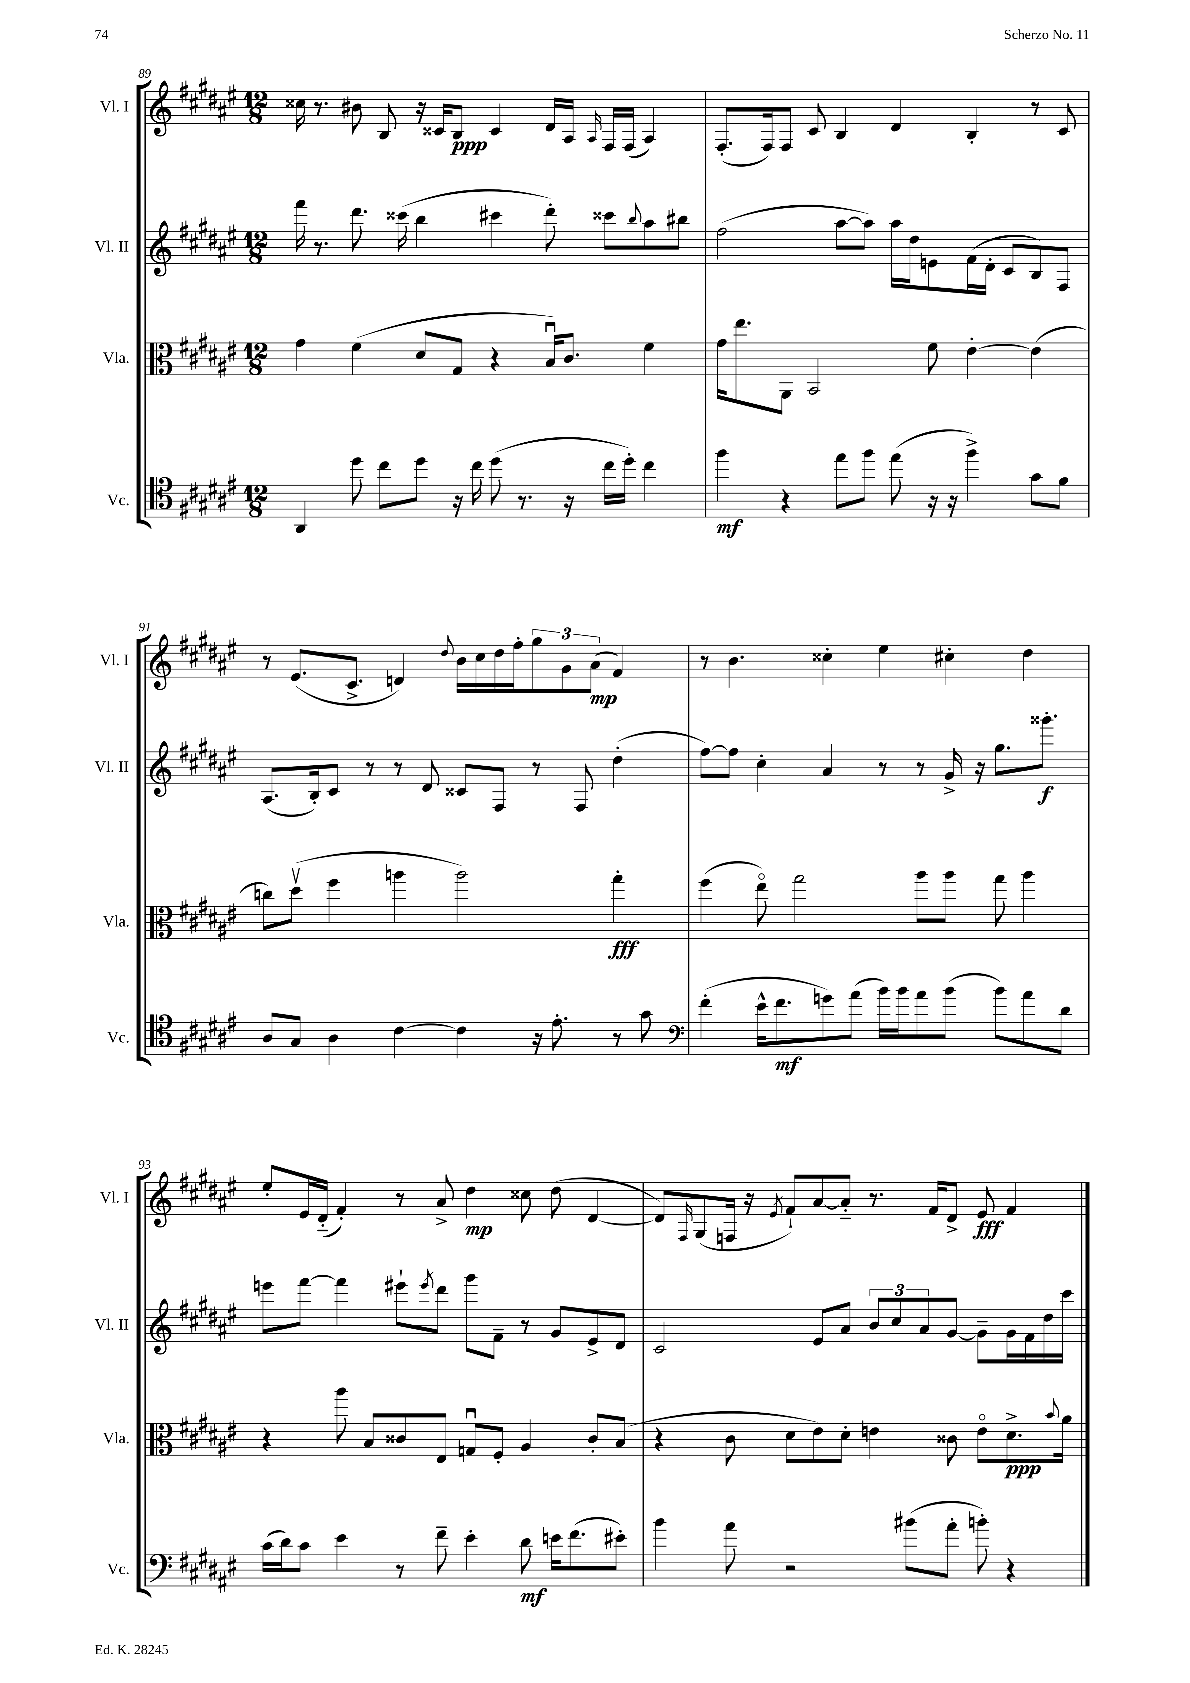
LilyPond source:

<<
\new StaffGroup <<
\new Staff = "s0" \with { instrumentName = "Vl. I" shortInstrumentName = "Vl. I" } {
    \clef treble \key fis \major \numericTimeSignature \time 12/8
    cisis''16 r8. bis'8 b8 r16 cisis'16 b8\ppp cisis'4 dis'16 ais16 \grace { ais16 } fis16 fis16( ais4) |
    fis8.-.( fis16) fis8 cis'8 b4 dis'4 b4-. r8 cis'8 |
    r8 eis'8.( cis'8.-> d'4) \appoggiatura { dis''8 } b'16 cis''16 dis''16 fis''16-. \tuplet 3/2 { gis''8 gis'8 ais'8\mp( } fis'4) |
    r8 b'4. cisis''4-. eis''4 cis''4-. dis''4 |
    eis''8-. eis'16 dis'16-_( fis'4-.) r8 ais'8-> dis''4\mp cisis''8 dis''8( dis'4~ |
    dis'8) \grace { fis16 } gis8( f16 r16 \acciaccatura { eis'8 } fis'8-!) ais'8~ ais'8-_ r8. fis'16 dis'8-> eis'8\fff fis'4 \bar "|." |
}
\new Staff = "s1" \with { instrumentName = "Vl. II" shortInstrumentName = "Vl. II" } {
    \clef treble \key fis \major \numericTimeSignature \time 12/8
    fis'''16 r8. dis'''8. cisis'''16( b''4 cis'''4 dis'''8-.) cisis'''8 \appoggiatura { b''8 } ais''8 bis''8 |
    fis''2( ais''8~ ais''8) ais''16 dis''16 e'8 fis'16( dis'16-. cis'8 b8) fis8 |
    ais8.( b16-.) cis'8 r8 r8 dis'8 cisis'8 fis8 r8 fis8 dis''4-.( |
    fis''8~) fis''8 cis''4-. ais'4 r8 r8 gis'16-> r16 gis''8. gisis'''8.-.\f |
    e'''8 fis'''8~ fis'''4 eis'''8-! \acciaccatura { eis'''8 } dis'''8 gis'''8 fis'8-- r8 gis'8 eis'8-> dis'8 |
    cis'2 eis'8 ais'8 \tuplet 3/2 { b'8 cis''8 ais'8 } gis'8~ gis'8-- gis'16 fis'16 dis''16 cis'''16 \bar "|." |
}
\new Staff = "s2" \with { instrumentName = "Vla." shortInstrumentName = "Vla." } {
    \clef alto \key fis \major \numericTimeSignature \time 12/8
    gis'4 fis'4( dis'8 gis8 r4 b16\downbow) cis'8. fis'4 |
    gis'16 eis''8. ais,8 b,2 fis'8 eis'4~-. eis'4( |
    c''8) dis''8\upbow( fis''4 a''4 a''2) gis''4-.\fff |
    fis''4( eis''8\flageolet) gis''2 ais''8 ais''8 gis''8 ais''4 |
    r4 ais''8 b8 cisis'8 eis8 g8\downbow fis8-. ais4 cisis'8-. b8( |
    r4 cis'8 dis'8 eis'8) dis'8-. e'4 cisis'8 e'8\flageolet dis'8.->\ppp \appoggiatura { b'8 } ais'16 \bar "|." |
}
\new Staff = "s3" \with { instrumentName = "Vc." shortInstrumentName = "Vc." } {
    \clef tenor \key fis \major \numericTimeSignature \time 12/8
    ais,4 dis''8 cis''8 dis''8 r16 cis''16 dis''8( r8. r16 cis''16 dis''16-.) cis''4 |
    fis''4\mf r4 eis''8 fis''8 eis''8( r16 r16 fis''4->) gis'8 fis'8 |
    ais8 gis8 ais4 cis'4~ cis'4 r16 eis'8.-. r8 gis'8 |
    \clef bass fis'4-.( eis'16-^ fis'8.\mf g'8) ais'8( b'16) b'16 ais'8 b'8( b'8) ais'8 dis'8 |
    cis'16( dis'16) cis'8 eis'4 r8 fis'8-- eis'4-. dis'8\mf e'16 fis'8.( eis'8-.) |
    b'4 ais'8 r2 bis'8( ais'8-. b'8-.) r4 \bar "|." |
}
>>
>>
\layout { \context { \Score currentBarNumber = #89 } }
